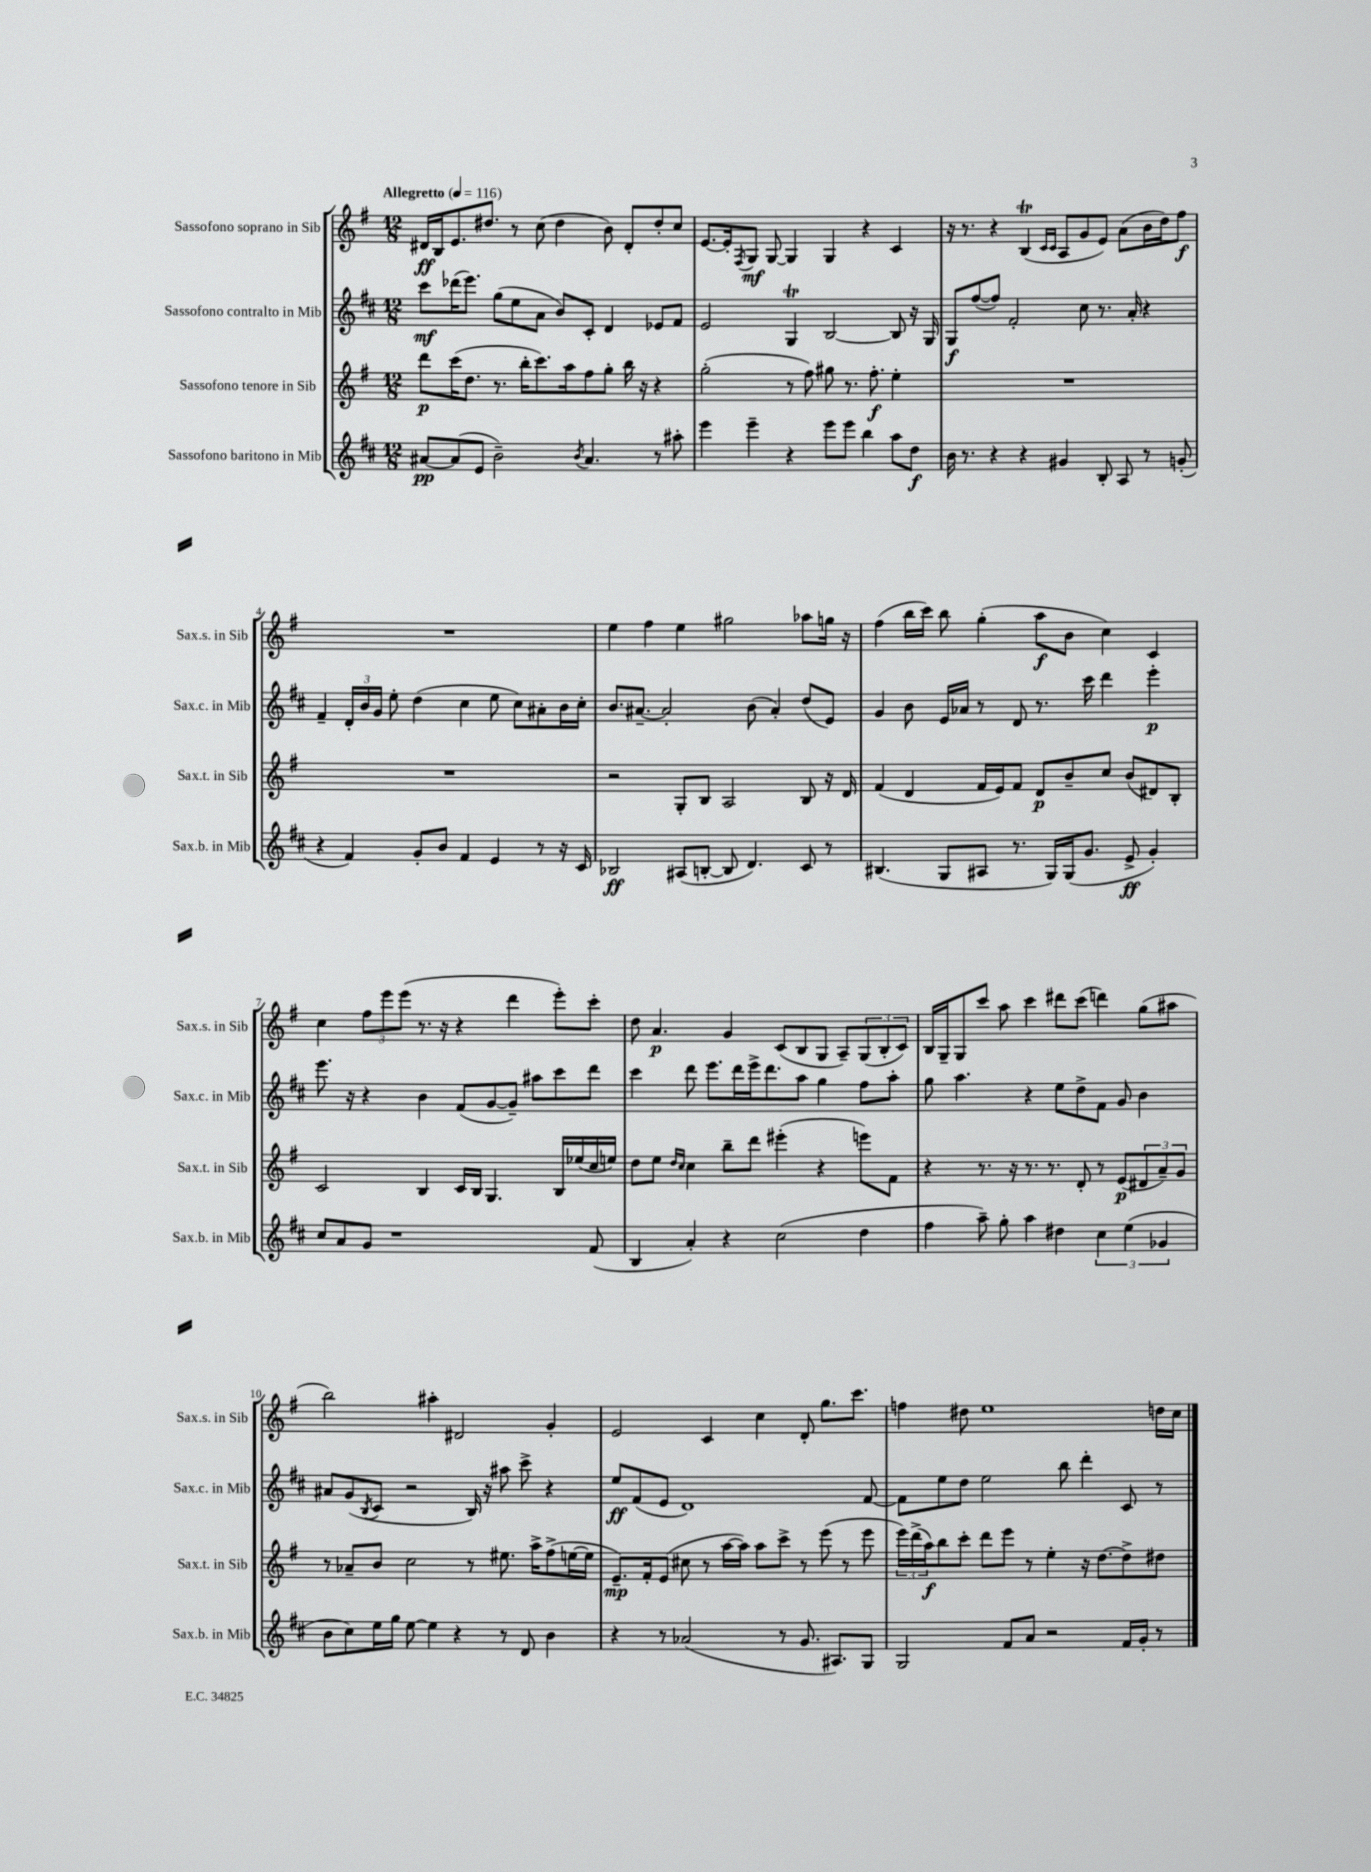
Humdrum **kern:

**kern	**dynam	**kern	**dynam	**kern	**dynam	**kern	**dynam
*part4	*part4	*part3	*part3	*part2	*part2	*part1	*part1
*staff4	*staff4	*staff3	*staff3	*staff2	*staff2	*staff1	*staff1
*I"Sassofono baritono in Mib	*	*I"Sassofono tenore in Sib	*	*I"Sassofono contralto in Mib	*	*I"Sassofono soprano in Sib	*
*I'Sax.b. in Mib	*	*I'Sax.t. in Sib	*	*I'Sax.c. in Mib	*	*I'Sax.s. in Sib	*
*clefG2	*	*clefG2	*	*clefG2	*	*clefG2	*
*k[f#c#]	*	*k[f#]	*	*k[f#c#]	*	*k[f#]	*
*M12/8	*	*M12/8	*	*M12/8	*	*M12/8	*
*MM116	*	*MM116	*	*MM116	*	*MM116	*
=1	=1	=1	=1	=1	=1	=1	=1
!	!	!	!	!	!	!LO:TX:a:B:t=Allegretto	!
[8a#X/L	pp	8ddd\L	p	8ccc#\L	mf	16d#X/LL	ff
.	.	.	.	.	.	16B/J	.
(8a#/]	.	(16ccc\K	.	(16ddd-X\K	.	8.e/	.
.	.	8.dd\J	.	8.eee\J)	.	.	.
8e/J	.	.	.	.	.	.	.
.	.	.	.	.	.	8.dd#X/J	.
2b~\)	.	8.r	.	(8gg\L	.	.	.
.	.	.	.	8ee\	.	8r	.
.	.	16bb'\KL	.	.	.	.	.
.	.	8.ccc\)	.	8a\J	.	(8cc\	.
.	.	.	.	8b/L)	.	4dd#\	.
.	.	16aa\k	.	.	.	.	.
8qb/	.	.	.	.	.	.	.
4.a#/	.	8ff#\	.	8c#'/J	.	.	.
.	.	8gg'\J	.	4d/	.	8b\)	.
.	.	16bb\	.	.	.	8d#'/L	.
.	.	16r	.	.	.	.	.
8r	.	4r	.	8e-X/L	.	8dd#'/	.
8aa#X'\	.	.	.	8f#/J	.	8cc/J	.
=2	=2	=2	=2	=2	=2	=2	=2
4eee\	.	(2gg'\	.	2e/	.	[8.e/L	.
.	.	.	.	.	.	16e'/k]	.
.	.	.	.	.	.	8qF#/	.
4eee~\	.	.	.	.	.	8G/J	mf
.	.	.	.	.	.	[8G/	.
4r	.	8r	.	4GT/	.	4G/]	.
.	.	8ff#\)	.	.	.	.	.
8eee\L	.	8gg#X\	.	[2B/	.	4G/	.
8eee\J	.	8.r	.	.	.	.	.
4bb\	.	.	.	.	.	4r	.
.	.	8.ff#'\	f	.	.	.	.
8aa\L	.	4ee'\	.	8B/]	.	4c/	.
8dd\J	f	.	.	16r	.	.	.
.	.	.	.	16G/	.	.	.
=3	=3	=3	=3	=3	=3	=3	=3
16b\	.	1.r	.	8G/L	f	16r	.
8.r	.	.	.	.	.	8.r	.
.	.	.	.	([8ff#/	.	.	.
4r	.	.	.	8ff#/J])	.	4r	.
.	.	.	.	2f#'/	.	.	.
4r	.	.	.	.	.	(4Bt/	.
.	.	.	.	.	.	16qqc/LL	.
.	.	.	.	.	.	16qqc/JJ	.
4g#X/	.	.	.	.	.	8A/L	.
.	.	.	.	8cc#\	.	8g/	.
8B'/	.	.	.	8.r	.	8e/J)	.
8A/	.	.	.	.	.	(8a\L	.
.	.	.	.	16a'/	.	.	.
8r	.	.	.	4r	.	16b\L	.
.	.	.	.	.	.	16dd\J)	.
(8gn'/	.	.	.	.	.	8ff#\J	f
!!LO:LB:g=z
=4	=4	=4	=4	=4	=4	=4	=4
4r	.	1.r	.	4f#~/	.	1.r	.
4f#/)	.	.	.	24d'/LL	.	.	.
.	.	.	.	24b/	.	.	.
.	.	.	.	24g/JJ	.	.	.
.	.	.	.	8ee'\	.	.	.
8g'/L	.	.	.	(4dd\	.	.	.
8b/J	.	.	.	.	.	.	.
4f#/	.	.	.	4cc#\	.	.	.
4e/	.	.	.	8ee\	.	.	.
.	.	.	.	8cc#\L)	.	.	.
8r	.	.	.	8a#X'\	.	.	.
16r	.	.	.	16b\L	.	.	.
16c#/	.	.	.	16cc#'\JJ	.	.	.
=5	=5	=5	=5	=5	=5	=5	=5
2B-X/	ff	2r	.	8.b/L	.	4ee\	.
.	.	.	.	[8.a#X~/J	.	.	.
.	.	.	.	.	.	4ff#\	.
.	.	.	.	2a#'/]	.	.	.
(8A#X/L	.	8G'/L	.	.	.	4ee\	.
[8Bn'/J	.	8B/J	.	.	.	.	.
8B/]	.	2A/	.	.	.	2gg#X\	.
4.d/)	.	.	.	(8b\	.	.	.
.	.	.	.	4a#'/)	.	.	.
8c#/	.	8B/	.	(8dd/L	.	8aa-X\L	.
8r	.	16r	.	8e/J)	.	16ggn\Jk	.
.	.	16d/	.	.	.	16r	.
=6	=6	=6	=6	=6	=6	=6	=6
(4.B#X/	.	(4f#/	.	4g/	.	(4ff#\	.
.	.	4d/	.	8b\	.	16bb\LL	.
.	.	.	.	.	.	16ccc\JJ)	.
8G/L	.	.	.	16e/LL	.	8bb\	.
.	.	.	.	16a-X/JJ	.	.	.
8A#X/J	.	16f#/LL	.	8r	.	(4gg'\	.
.	.	16e/J)	.	.	.	.	.
8.r	.	8f#/J	.	8d/	.	.	.
.	.	8d/L	p	8.r	.	8aa\L	f
16G/LL)	.	.	.	.	.	.	.
(16G/J	.	8b~/	.	.	.	8b\J	.
8.g/J	.	.	.	16ccc#\	.	.	.
.	.	8cc/J	.	4ddd\	.	4cc\)	.
8e^/	ff	(8b/L	.	.	.	.	.
4g'/)	.	8d#X/)	.	4eee'\	p	4c/	.
.	.	8B'/J	.	.	.	.	.
!!LO:LB:g=z
=7	=7	=7	=7	=7	=7	=7	=7
8cc#/L	.	2c/	.	8.eee\	.	4cc\	.
8a/	.	.	.	.	.	.	.
.	.	.	.	16r	.	.	.
8g/J	.	.	.	4r	.	12ff#\L	.
.	.	.	.	.	.	12eee\	.
1r	.	.	.	.	.	.	.
.	.	.	.	.	.	(12eee\J	.
.	.	4B/	.	4b\	.	8.r	.
.	.	.	.	.	.	16r	.
.	.	16c/LL	.	(8f#/L	.	4r	.
.	.	16B/JJ	.	.	.	.	.
.	.	4.G/	.	[8g/	.	.	.
.	.	.	.	8g~/J])	.	4ddd\	.
.	.	.	.	8aa#X\L	.	.	.
.	.	16B/LL	.	8ccc#\	.	8eee'\L)	.
.	.	(16ee-X/	.	.	.	.	.
(8f#/	.	16cc/	.	8ddd\J	.	8ccc'\J	.
.	.	16een/JJ)	.	.	.	.	.
=8	=8	=8	=8	=8	=8	=8	=8
4B/	.	8dd\L	.	4ccc#\	.	8dd\	.
.	.	8ee\J	.	.	.	4.a/	p
.	.	16qqdd/LL	.	.	.	.	.
.	.	16qqcc/JJ	.	.	.	.	.
4a'/)	.	4cc\	.	8ddd\	.	.	.
.	.	.	.	8.eee\L	.	.	.
4r	.	8bb~\L	.	.	.	4g/	.
.	.	.	.	16ddd\L	.	.	.
.	.	8ddd\J	.	16eee^\J	.	.	.
.	.	.	.	8.ddd\	.	.	.
(2cc#\	.	(4eee#X'\	.	.	.	(8c/L	.
.	.	.	.	8aa\J	.	8B/	.
.	.	4r	.	4gg\	.	8G/J	.
.	.	.	.	.	.	8A~/L)	.
4dd\	.	8eeen\L)	.	8ff#\L	.	(12G/	.
.	.	.	.	.	.	12B'/	.
.	.	8f#\J	.	8aa'\J	.	.	.
.	.	.	.	.	.	12c/J)	.
=9	=9	=9	=9	=9	=9	=9	=9
4ff#\	.	4r	.	8gg\	.	16B/LL	.
.	.	.	.	.	.	16G~/J	.
.	.	.	.	4.aa\	.	8G/	.
8aa~\)	.	8.r	.	.	.	8ccc/J	.
8gg'\	.	.	.	.	.	8aa\	.
.	.	16r	.	.	.	.	.
4aa\	.	8.r	.	4r	.	4ccc\	.
.	.	8.r	.	.	.	.	.
4dd#X\	.	.	.	8ee\L	.	8ddd#X\L	.
.	.	8d'/	.	8dd^\	.	(8ccc\J	.
6cc#\	.	8r	.	8f#\J	.	4dddn\)	.
.	.	(8e/L	p	8g/	.	.	.
(6ee\	.	.	.	.	.	.	.
.	.	12d#X/	.	4b\	.	(8gg\L	.
6g-X/	.	12a~/)	.	.	.	.	.
.	.	.	.	.	.	8aa#X\J	.
.	.	12g/J	.	.	.	.	.
!!LO:LB:g=z
=10	=10	=10	=10	=10	=10	=10	=10
8b\L	.	8r	.	8a#X/L	.	2bb\)	.
8cc#\)	.	8a-X~/L	.	(8g/	.	.	.
.	.	.	.	8qB/	.	.	.
16ee\L	.	8b/J	.	8c#/J	.	.	.
16gg\JJ	.	.	.	.	.	.	.
[8ee\	.	2cc\	.	2r	.	.	.
4ee\]	.	.	.	.	.	4aa#X'\	.
4r	.	.	.	.	.	2d#X/	.
.	.	8r	.	16B/)	.	.	.
.	.	.	.	16r	.	.	.
8r	.	8.ee#X\	.	8aa#X\	.	.	.
8d/	.	.	.	8ccc#^\	.	.	.
.	.	16aa^\KL	.	.	.	.	.
4b\	.	(8ff#^\	.	4r	.	4g'/	.
.	.	[16een\L	.	.	.	.	.
.	.	16ee\JJ]	.	.	.	.	.
=11	=11	=11	=11	=11	=11	=11	=11
4r	.	8.e~/L)	mp	8ee/L	ff	2e/	.
.	.	.	.	(8f#/	.	.	.
.	.	16f#'/k	.	.	.	.	.
8r	.	(8e/J	.	8e/J	.	.	.
(2a-X/	.	8cc#X\	.	1d)	.	.	.
.	.	8r	.	.	.	4c/	.
.	.	[16aa\LL	.	.	.	.	.
.	.	16aa\JJ])	.	.	.	.	.
.	.	8aa\L	.	.	.	4cc\	.
8r	.	8ccc^\J	.	.	.	.	.
8.g/	.	8r	.	.	.	8d'/	.
.	.	(8eee\	.	.	.	8.gg\L	.
8.A#X/L)	.	.	.	.	.	.	.
.	.	8r	.	.	.	.	.
.	.	.	.	.	.	8.ccc\J	.
8G/J	.	8eee\	.	[8f#/	.	.	.
=12	=12	=12	=12	=12	=12	=12	=12
2G/	.	24eee\LL)	.	8f#\L]	.	4ffn\	.
.	.	(24ddd^\	.	.	.	.	.
.	.	24aa\J)	f	.	.	.	.
.	.	8bb\	.	8ee\	.	.	.
.	.	8ccc'\J	.	8dd\J	.	8dd#X\	.
.	.	8ddd\L	.	2ee\	.	1ee	.
8f#/L	.	8eee\J	.	.	.	.	.
8a/J	.	8r	.	.	.	.	.
2r	.	4ee'\	.	.	.	.	.
.	.	.	.	8bb\	.	.	.
.	.	16r	.	4ddd'\	.	.	.
.	.	[8.dd\L	.	.	.	.	.
16f#/LL	.	8dd^\]	.	8c#/	.	.	.
16g'/JJ	.	.	.	.	.	.	.
8r	.	8dd#X\J	.	8r	.	16ddn\LL	.
.	.	.	.	.	.	16cc\JJ	.
==	==	==	==	==	==	==	==
*-	*-	*-	*-	*-	*-	*-	*-
